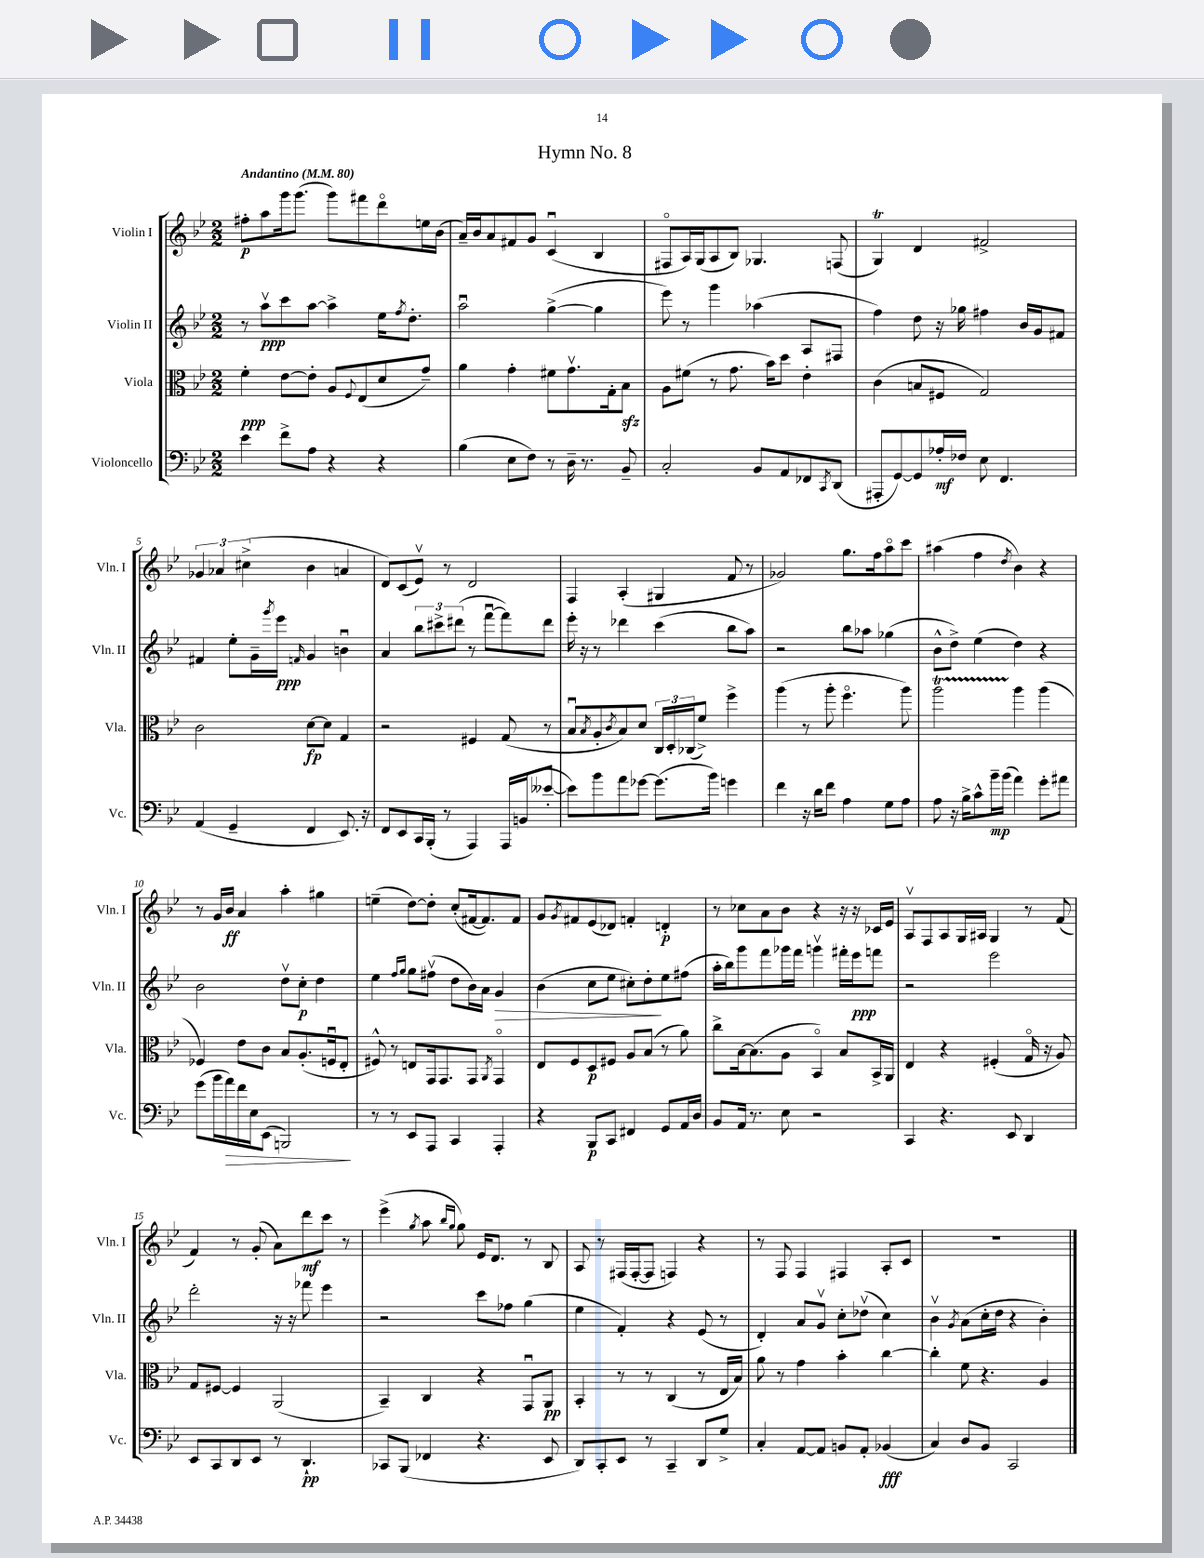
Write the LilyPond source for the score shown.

\header { title = "Hymn No. 8" }
<<
\new StaffGroup <<
\new Staff = "s0" \with { instrumentName = "Violin I" shortInstrumentName = "Vln. I" } {
    \clef treble \key bes \major \numericTimeSignature \time 2/2 \tempo "Andantino" 4 = 80
    fis''8-.\p a''8 g'''16 g'''8.( g'''8) fis'''8 d'''8\flageolet e''16 bes'16( |
    a'16--) bes'16 a'8 fis'8 g'8 c'4\downbow( bes4 |
    fis8\flageolet a16) g16( a8 bes8) ges4. f8( |
    g4\trill) d'4 fis'2-> |
    \tuplet 3/2 { ges'4 aes'4 cis''4->( } bes'4 a'4 |
    d'8) c'8( ees'8\upbow) r8 d'2 |
    f4 a4-.( gis4 f'8 r8 |
    ges'2) g''8. f''16 a''8\flageolet c'''8 |
    ais''4( f''4 \acciaccatura { d''8 } bes'4) r4 |
    r8 g'16 bes'16\ff a'4 a''4-. gis''4 |
    e''4--( d''8~) d''8-. c''8-.( fis'16~ fis'8.) fis'8 |
    g'8 \acciaccatura { g'8 } fis'8 ees'8( des'8) f'4-. d'4-.\p |
    r8 ces''8 a'8 bes'8 r4 r16 r16 ces'16 ees'16 |
    a8\upbow f8 a8 g16 ais16 g4 r8 f'8( |
    f'4) r8 g'8-.( a'8) d'''8\mf c'''8 r8 |
    ees'''4->( \acciaccatura { g''8 } a''8 \grace { bes''16 g''16 } g''8) ees'16 d'8. r8 bes8 |
    a8 r8 fis16( fis16~-. fis8 f4) r4 |
    r8 f8 f4 fis4 a8-. c'8 |
    R1 \bar "|." |
}
\new Staff = "s1" \with { instrumentName = "Violin II" shortInstrumentName = "Vln. II" } {
    \clef treble \key bes \major \numericTimeSignature \time 2/2
    r8 a''8\upbow\ppp c'''8 a''8~ a''4-> ees''16 \acciaccatura { f''8 } d''8.-. |
    a''2\downbow g''4~->( g''4 |
    ees'''8) r8 g'''4 aes''4( a8 fis8 |
    f''4) d''8 r16 ges''16 fis''4 bes'16 g'16 fis'8 |
    fis'4 ees''8-. g'16-- \acciaccatura { g'''8 } ees'''16\ppp \grace { f'16 } g'4 b'4\downbow |
    a'4 \tuplet 3/2 { bes''8 cis'''8-> dis'''8( } r8 f'''8~\downbow f'''8) dis'''8 |
    ees'''16-. r16 r8 des'''4 c'''4( bes''8 a''8) |
    r2 bes''8 aes''8 ges''4( |
    bes'8-^ d''8->) ees''4( d''4) r4 |
    bes'2 d''8\upbow c''8-.\p d''4 |
    ees''4 \grace { f''16 g''16 } g''8 fis''8\upbow( d''8 bes'16) a'16 g'4\> |
    bes'4( c''8 ees''8 cis''8-.) d''8-.\! ees''8 fis''8( |
    a''16-. bes''16) g'''8 f'''8 ges'''16 f'''16 g'''4\upbow fis'''16-. ees'''16\ppp f'''8 |
    r2 ees'''2 |
    d'''2-. r16 r16 fes'''8 ees'''4 |
    r2 c'''8 fes''8 g''4( |
    ees''4 f'4-.) r4 ees'8( r8 |
    d'4-.) a'8 g'8\upbow c''8-. des''8\upbow( c''4) |
    bes'4\upbow \acciaccatura { g'8 } a'8( c''16-. d''16 r4 bes'4-.) \bar "|." |
}
\new Staff = "s2" \with { instrumentName = "Viola" shortInstrumentName = "Vla." } {
    \clef alto \key bes \major \numericTimeSignature \time 2/2
    f'4-.\ppp ees'8~ ees'8-. a8 \appoggiatura { f8 } ees8( d'8 g'8--) |
    a'4 g'4-. fis'8 g'8.\upbow g16-. bes8\sfz |
    a8 fis'8( r8 g'8. bes'16) d''8 ees'4-. |
    c'4( b8 fis8 g2) |
    c'2 d'8~\fp d'8 g4 |
    r2 fis4 g8( r8 |
    bes8\downbow \acciaccatura { bes8 } a8-. \acciaccatura { c'8 } bes8) d'8 \tuplet 3/2 { c16 d16-. ces16( } f'8->) f''4-> |
    a''4( r8 a''8-. f''4.\flageolet a''8) |
    a''2\startTrillSpan a''4\stopTrillSpan a''4( |
    fes4) ees'8 c'8 bes8 a8.-.( f16\downbow ees8-. |
    fis8-^) r8 e8 g,16 g,8. g,8 \acciaccatura { a,8 } g,4\flageolet |
    ees8 f8 d8\p fis8 a8 bes8( r8 a'8) |
    c''8-> bes16~ bes8.( a8 bes,4\flageolet) bes8 bes,16-> a,16 |
    ees4 r4 fis4-.( g16\flageolet r16 a8) |
    g8 fis8~ fis4 a,2( |
    bes,4--) c4 r4 g,8\downbow a,8\pp |
    bes,4-. r8 r8 c4( r8 ees16 bes16) |
    a'8 r8 g'4 bes'4-. c''4~ |
    c''4-. f'8 r4. a4 \bar "|." |
}
\new Staff = "s3" \with { instrumentName = "Violoncello" shortInstrumentName = "Vc." } {
    \clef bass \key bes \major \numericTimeSignature \time 2/2
    ees'4 f'8-> a8 r4 r4 |
    bes4( ees8 f8) r8 d16-- r8. bes,8-- |
    c2-. bes,8 a,8 fes,8 \acciaccatura { c,8 } d,8( |
    ais,,8-. g,8~) g,8 aes16-.\mf fes16 ees8 f,4. |
    a,4( g,4-- f,4 ees,8.) r16 |
    f,8 ees,8 c,16 bes,,16-.( r8 a,,4) a,,16 b,16( eeses'8~-. |
    eeses'8) bes'8 a'8 ges'8~ ges'8.( bes'16) g'4 |
    f'4 r16 d'16 f'8 a4 g8 a8 |
    a8 r16 bes16-> c'8-^ bes'16--\mp bes'16( a'4) g'8-. ais'8 |
    g'8( bes'16 a'16\>) f'16 ees16 ees,8( b,,2\!) |
    r8 r8 ees,8 a,,8 c,4 a,,4-. |
    r4 bes,,8\p c,8 fis,4 g,8 a,16 d16 |
    bes,8 a,16 r8. ees8 r2 |
    c,4 r4. ees,8 d,4 |
    ees,8 c,8 d,8 ees,8 r8 d,4.-!\pp |
    ces,8 bes,,8( fes,4 r4. ees,8 |
    d,8) c,8-. ees,8 r8 c,4-- d,8 g8-> |
    c4-. a,8~ a,8 b,8 a,8-. bes,4\fff( |
    c4) d8 bes,8 c,2 \bar "|." |
}
>>
>>
